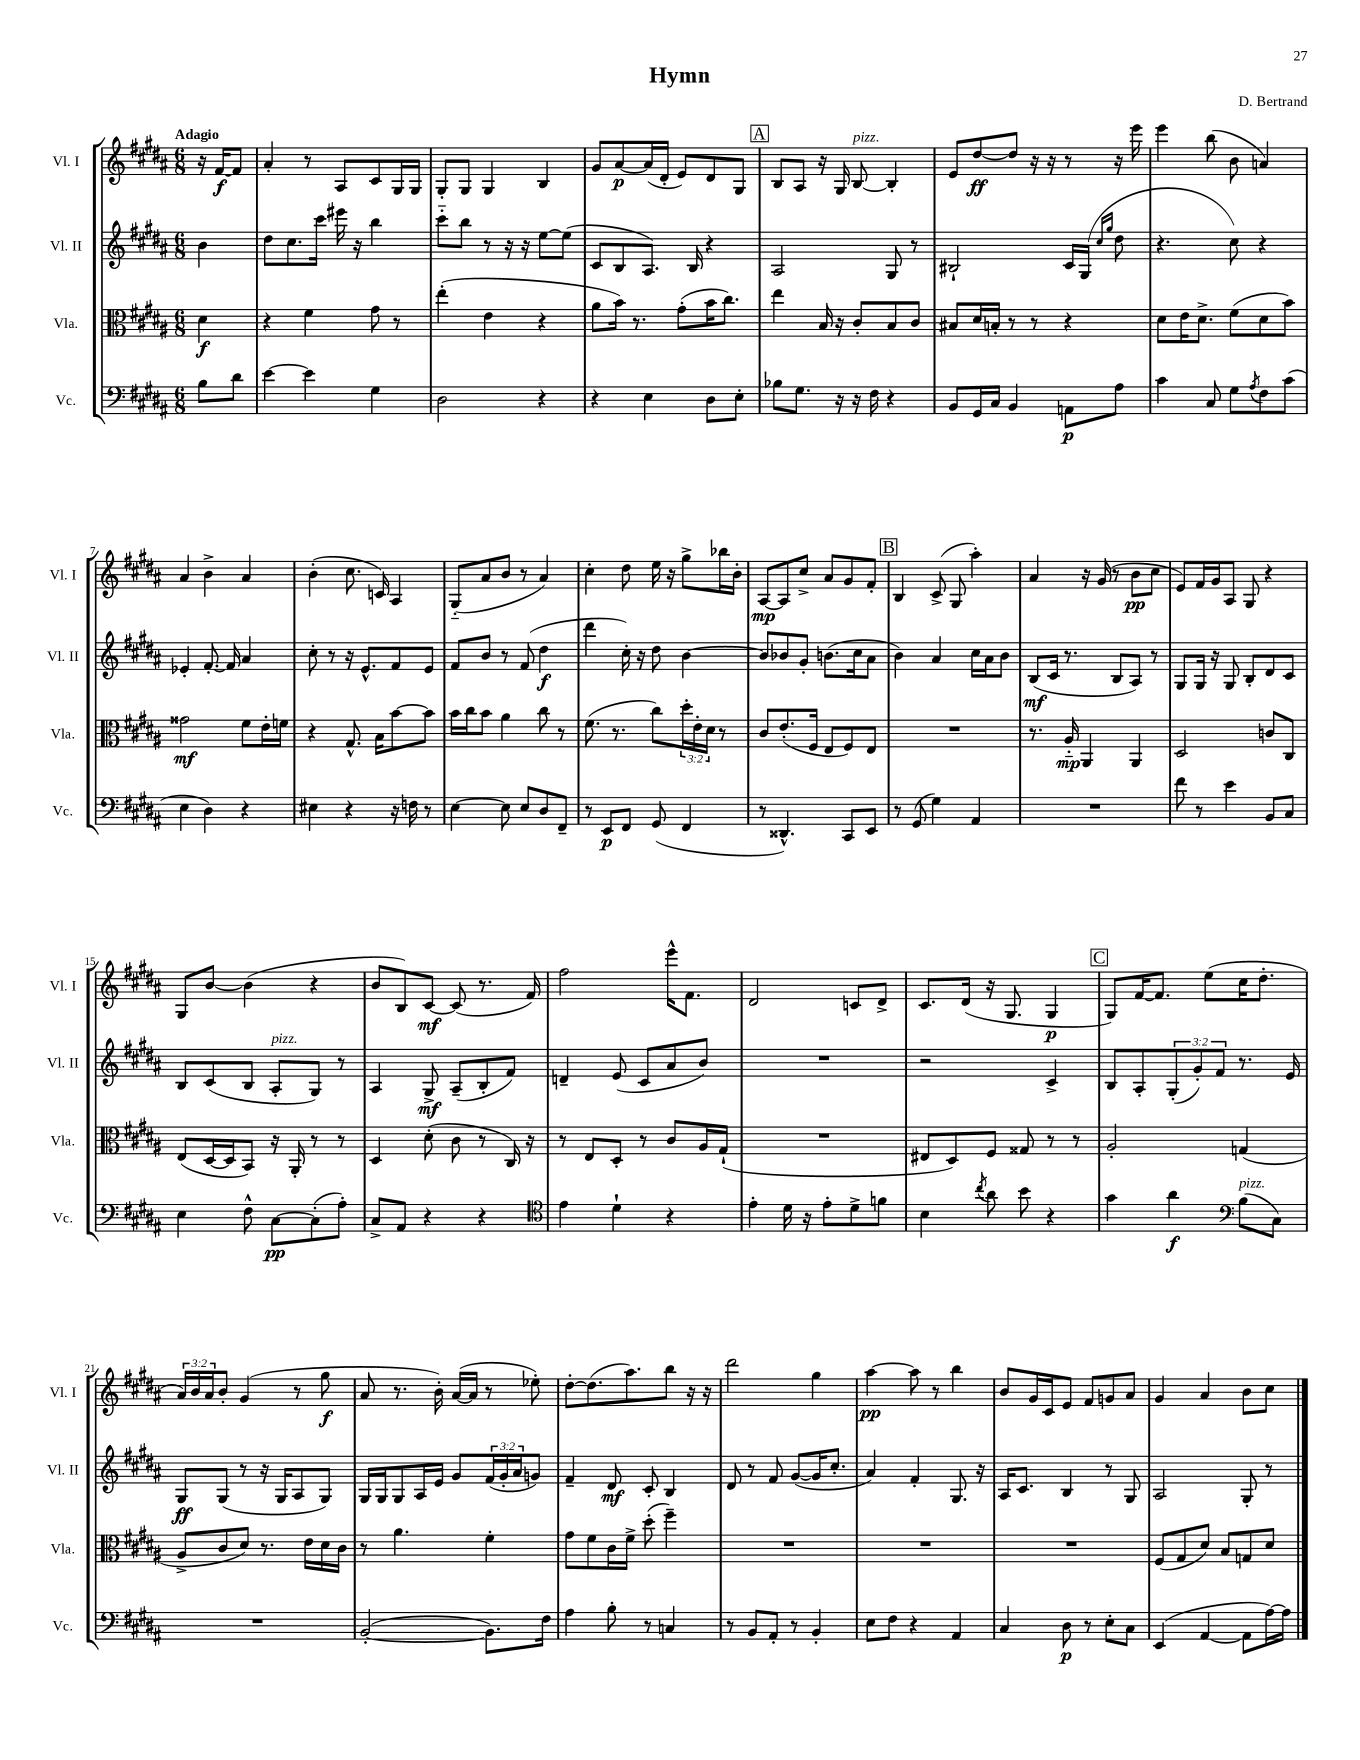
\header { title = "Hymn" composer = "D. Bertrand" }
<<
\new StaffGroup <<
\new Staff = "s0" \with { instrumentName = "Vl. I" shortInstrumentName = "Vl. I" } {
    \clef treble \key b \major \numericTimeSignature \time 6/8 \override Staff.TupletNumber.text = #tuplet-number::calc-fraction-text \partial 4 \tempo "Adagio"
    r16 fis'16~\f fis'8 |
    ais'4-. r8 ais8 cis'8 gis16 gis16 |
    gis8-. gis8 gis4 b4 |
    gis'8 ais'8~\p ais'16( dis'16-. e'8) dis'8 gis8 |
    \mark \markup { \box "A" } b8 ais8 r16 gis16 b8~^\markup { \italic "pizz." } b4-. |
    e'8 dis''8~\ff dis''8 r16 r16 r8 r16 e'''16 |
    e'''4 b''8( b'8 a'4) |
    ais'4 b'4-> ais'4 |
    b'4-.( cis''8. c'16) ais4 |
    gis8-_( ais'8 b'8 r8 ais'4) |
    cis''4-. dis''8 e''16 r16 gis''8-> bes''16 b'16-. |
    ais8~\mp ais8 cis''8-> ais'8 gis'8 fis'8-. |
    \mark \markup { \box "B" } b4 cis'8->( gis8 ais''4-.) |
    ais'4 r16 gis'16( r8 b'8\pp cis''8 |
    e'8) fis'16 gis'16 ais8 gis8 r4 |
    gis8 b'8~ b'4( r4 |
    b'8 b8) cis'8~\mf cis'8( r8. fis'16) |
    fis''2 e'''16-^ fis'8. |
    dis'2 c'8 dis'8-> |
    cis'8. dis'16( r16 gis8. gis4\p |
    \mark \markup { \box "C" } gis8) fis'16~ fis'8. e''8( cis''16 dis''8.-. |
    \tuplet 3/2 { ais'16) b'16 ais'16 } b'8-. gis'4( r8 gis''8\f |
    ais'8 r8. b'16-.) ais'16~( ais'16 r8 ees''8-.) |
    dis''8~-. dis''8.( ais''8.) b''8 r16 r16 |
    dis'''2 gis''4 |
    ais''4~\pp ais''8 r8 b''4 |
    b'8 gis'16 cis'16 e'8 fis'8 g'8 ais'8 |
    gis'4 ais'4 b'8 cis''8 \bar "|." |
}
\new Staff = "s1" \with { instrumentName = "Vl. II" shortInstrumentName = "Vl. II" } {
    \clef treble \key b \major \numericTimeSignature \time 6/8 \override Staff.TupletNumber.text = #tuplet-number::calc-fraction-text \partial 4
    b'4 |
    dis''8 cis''8. cis'''16 eis'''16 r16 b''4 |
    cis'''8-_ b''8 r8 r16 r16 e''8~ e''8( |
    cis'8 b8 ais8.) b16 r4 |
    \mark \markup { \box "A" } ais2 gis8 r8 |
    bis2-! cis'16 gis16( \grace { cis''16 gis''16 } dis''8 |
    r4. cis''8) r4 |
    ees'4-. fis'8.~-. fis'16 ais'4 |
    cis''8-. r8 r16 e'8.-^ fis'8 e'8 |
    fis'8 b'8 r8 fis'8( dis''4\f |
    dis'''4 cis''16-.) r16 dis''8 b'4~ |
    b'8 bes'8 gis'8-. b'8.( cis''16 ais'8 |
    \mark \markup { \box "B" } b'4) ais'4 cis''16 ais'16 b'8 |
    b8\mf( cis'16 r8. b8 ais8) r8 |
    gis8 gis16 r16 gis8 b8-. dis'8 cis'8 |
    b8 cis'8( b8 ais8-.^\markup { \italic "pizz." } gis8) r8 |
    ais4 gis8->\mf ais8--( b8-. fis'8) |
    d'4-- e'8( cis'8 ais'8 b'8) |
    R2. |
    r2 cis'4-> |
    \mark \markup { \box "C" } b8 ais8-. \tuplet 3/2 { gis8-.( gis'8-.) fis'8 } r8. e'16 |
    gis8\ff gis8( r8 r16 gis16 ais8 gis8) |
    gis16 gis16 gis8 ais16 e'16 gis'8 \tuplet 3/2 { fis'16( gis'16-. ais'16 } g'8) |
    fis'4-- dis'8\mf cis'8-. b4 |
    dis'8 r8 fis'8 gis'8~( gis'16 cis''8.-. |
    ais'4) fis'4-. gis8. r16 |
    ais16 cis'8. b4 r8 gis8 |
    ais2 gis8-. r8 \bar "|." |
}
\new Staff = "s2" \with { instrumentName = "Vla." shortInstrumentName = "Vla." } {
    \clef alto \key b \major \numericTimeSignature \time 6/8 \override Staff.TupletNumber.text = #tuplet-number::calc-fraction-text \partial 4
    dis'4\f |
    r4 fis'4 gis'8 r8 |
    e''4-.( e'4 r4 |
    ais'8 b'16) r8. gis'8-.( b'16 cis''8.) |
    \mark \markup { \box "A" } e''4 b16 r16 cis'8-. b8 cis'8 |
    bis8 dis'16 b16-. r8 r8 r4 |
    dis'8 e'16 dis'8.-> fis'8( dis'8 b'8) |
    gisis'2\mf fis'8 e'16-. f'16 |
    r4 gis8.-^ b16 b'8~ b'8 |
    b'16 cis''16 b'8 ais'4 cis''8 r8 |
    fis'8.( r8. cis''8) \tuplet 3/2 { dis''16-. e'16-. dis'16 } r8 |
    cis'8 e'8.-.( fis16 e8 fis8) e8 |
    \mark \markup { \box "B" } R2. |
    r8. ais16-_\mp ais,4 ais,4 |
    dis2 c'8 cis8 |
    e8( dis16~ dis16 b,8) r16 ais,16-. r8 r8 |
    dis4 dis'8-.( cis'8 r8 cis16) r16 |
    r8 e8 dis8-. r8 cis'8 ais16 gis16-!( |
    R2. |
    eis8 dis8) fis8 gisis8 r8 r8 |
    \mark \markup { \box "C" } ais2-. g4( |
    ais8-> cis'8 dis'8) r8. e'16 dis'16 cis'16 |
    r8 ais'4. fis'4-. |
    gis'8 fis'8 cis'16 fis'16-> dis''8-.( fis''4--) |
    R2. |
    R2. |
    R2. |
    fis8( gis8 dis'8) b8 g8 dis'8 \bar "|." |
}
\new Staff = "s3" \with { instrumentName = "Vc." shortInstrumentName = "Vc." } {
    \clef bass \key b \major \numericTimeSignature \time 6/8 \partial 4
    b8 dis'8 |
    e'4~ e'4 gis4 |
    dis2 r4 |
    r4 e4 dis8 e8-. |
    \mark \markup { \box "A" } bes8 gis8. r16 r16 fis16 r4 |
    b,8 gis,16 cis16 b,4 a,8\p ais8 |
    cis'4 cis8 gis8 \acciaccatura { ais8 } fis8 cis'8( |
    e4 dis4) r4 |
    eis4 r4 r16 f16 r8 |
    e4~ e8 e8 dis8 fis,8-- |
    r8 e,8\p fis,8 gis,8( fis,4 |
    r8 disis,4.-^) cis,8 e,8 |
    \mark \markup { \box "B" } r8 gis,8( gis4) ais,4 |
    R2. |
    fis'8 r8 e'4 b,8 cis8 |
    e4 fis8-^ cis8~\pp cis8-.( ais8-.) |
    cis8-> ais,8 r4 r4 |
    \clef tenor e'4 dis'4-! r4 |
    e'4-. dis'16 r16 e'8-. dis'8-> f'8 |
    b4 \acciaccatura { cis''8 } ais'8 b'8 r4 |
    \mark \markup { \box "C" } gis'4 ais'4\f \clef bass b8^\markup { \italic "pizz." }( cis8) |
    R2. |
    b,2~-.( b,8.) fis16 |
    ais4 b8-. r8 c4 |
    r8 b,8 ais,8-. r8 b,4-. |
    e8 fis8 r4 ais,4 |
    cis4 dis8\p r8 e8-. cis8 |
    e,4( ais,4~ ais,8 ais16~) ais16 \bar "|." |
}
>>
>>
